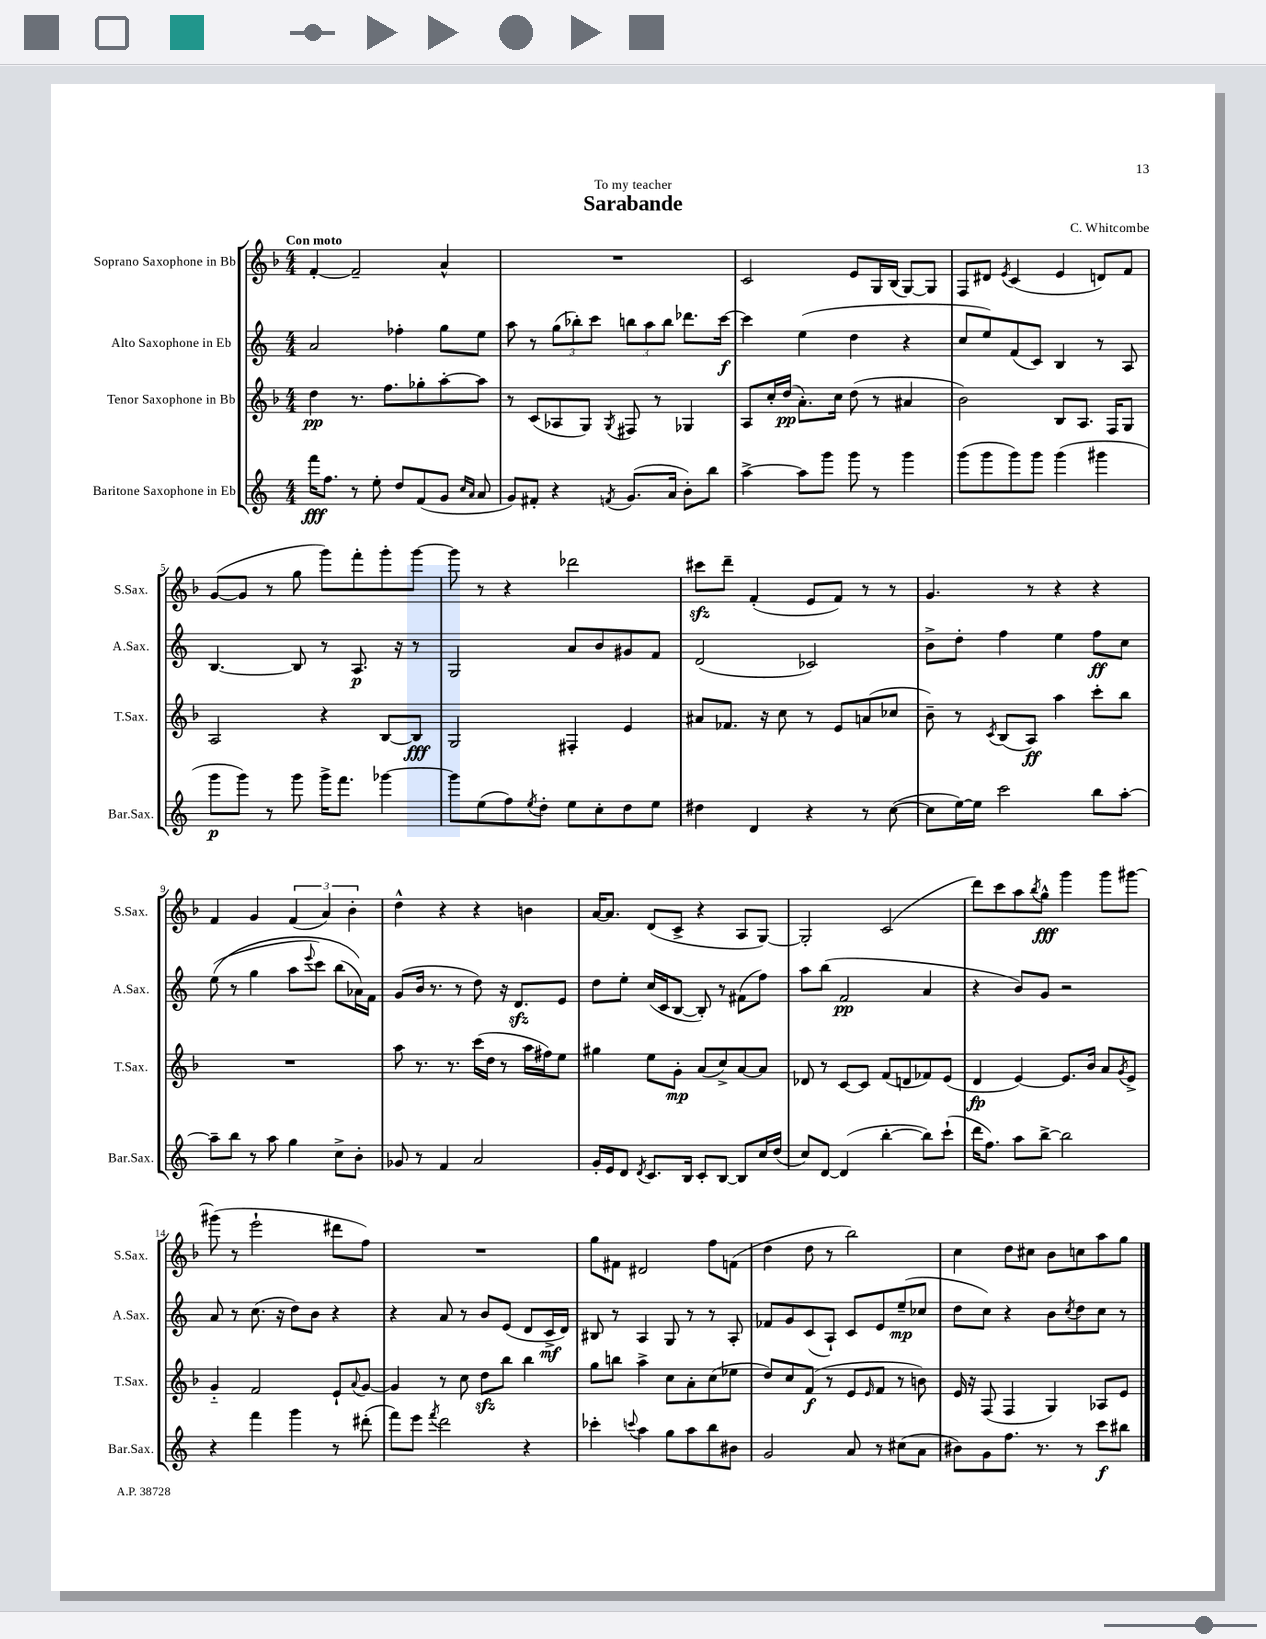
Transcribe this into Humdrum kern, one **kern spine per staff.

**kern	**dynam	**kern	**dynam	**kern	**dynam	**kern	**dynam
*part4	*part4	*part3	*part3	*part2	*part2	*part1	*part1
*staff4	*staff4	*staff3	*staff3	*staff2	*staff2	*staff1	*staff1
*I"Baritone Saxophone in Eb	*	*I"Tenor Saxophone in Bb	*	*I"Alto Saxophone in Eb	*	*I"Soprano Saxophone in Bb	*
*I'Bar.Sax.	*	*I'T.Sax.	*	*I'A.Sax.	*	*I'S.Sax.	*
*clefG2	*	*clefG2	*	*clefG2	*	*clefG2	*
*k[]	*	*k[b-]	*	*k[]	*	*k[b-]	*
*M4/4	*	*M4/4	*	*M4/4	*	*M4/4	*
=1	=1	=1	=1	=1	=1	=1	=1
!	!	!	!	!	!	!LO:TX:a:B:t=Con moto	!
16fff\KL	fff	4dd\	pp	2a/	.	[4f'/	.
8.ff\J	.	.	.	.	.	.	.
8r	.	8.r	.	.	.	2f~/]	.
8ee'\	.	.	.	.	.	.	.
.	.	8.ff\L	.	.	.	.	.
8dd/L	.	.	.	4ff-X'\	.	.	.
(8f/	.	8gg-X'\	.	.	.	.	.
8g/J	.	[8aa'\	.	8gg\L	.	4a^^/	.
16qqcc/LL	.	.	.	.	.	.	.
16qqa/JJ	.	.	.	.	.	.	.
8a/	.	8aa\J]	.	8ee\J	.	.	.
=2	=2	=2	=2	=2	=2	=2	=2
8g/L)	.	8r	.	8aa\	.	1r	.
8f#X'/J	.	(8c/L	.	8r	.	.	.
4r	.	8A-X/	.	(12gg\L	.	.	.
.	.	.	.	12bb-X'\)	.	.	.
.	.	8G/J)	.	.	.	.	.
.	.	.	.	12ccc\J	.	.	.
8qfn/	.	8qG/	.	.	.	.	.
(8.g/L	.	8F#X/	.	12bbn\L	.	.	.
.	.	.	.	12aa\	.	.	.
.	.	8r	.	.	.	.	.
.	.	.	.	12bb\J	.	.	.
16a/Jk	.	.	.	.	.	.	.
8b'\L)	.	4G-X/	.	8.ddd-X\L	.	.	.
8bb\J	.	.	.	.	.	.	.
.	.	.	.	[16ccc\Jk	f	.	.
=3	=3	=3	=3	=3	=3	=3	=3
[4aa^\	.	8A/L	.	4ccc\]	.	2c/	.
.	.	16cc'/L	.	.	.	.	.
.	.	(16dd/JJ	pp	.	.	.	.
8aa\L]	.	8.a'\L)	.	(4ee\	.	.	.
8ggg\J	.	.	.	.	.	.	.
.	.	16cc\Jk	.	.	.	.	.
8ggg\	.	(8dd\	.	4dd\	.	8e/L	.
8r	.	8r	.	.	.	16G/L	.
.	.	.	.	.	.	(16B-/JJ	.
4ggg\	.	4a#X/	.	4r	.	[8G/L)	.
.	.	.	.	.	.	8G/J]	.
=4	=4	=4	=4	=4	=4	=4	=4
(8ggg\L	.	2b-\)	.	8cc/L	.	8F/L	.
8ggg\	.	.	.	8ee/)	.	8d#X/J	.
.	.	.	.	.	.	8qe/	.
8ggg\)	.	.	.	(8f/	.	(4c/	.
8ggg\J	.	.	.	8c/J)	.	.	.
(4ggg\	.	8B-/L	.	4B/	.	4e/	.
.	.	8.A/J	.	.	.	.	.
4ggg#X\	.	.	.	8r	.	8dn/L)	.
.	.	16F/KL	.	.	.	.	.
.	.	8G/J	.	8A/	.	8f/J	.
!!LO:LB:g=z
=5	=5	=5	=5	=5	=5	=5	=5
8ggg\L	p	2A/	.	[4.B/	.	([8g/L	.
8ggg\J)	.	.	.	.	.	8g/J]	.
8r	.	.	.	.	.	8r	.
8ggg\	.	.	.	8B/]	.	8gg\	.
16ggg^\KL	.	4r	.	8r	.	8ggg\L)	.
8.fff\J	.	.	.	.	.	.	.
.	.	.	.	8.A/	p	8fff'\	.
[4ggg-X\	.	[8B-/L	.	.	.	8ggg'\	.
.	.	.	.	16r	.	.	.
.	.	8B-/J]	fff	8r	.	[8ggg\J	.
=6	=6	=6	=6	=6	=6	=6	=6
8ggg-\L]	.	2G/	.	2G/	.	8ggg\]	.
(8ee\	.	.	.	.	.	8r	.
8ff\)	.	.	.	.	.	4r	.
8qee/	.	.	.	.	.	.	.
8dd'\J	.	.	.	.	.	.	.
8ee\L	.	4F#X'/	.	8a/L	.	2ddd-X\	.
8cc'\	.	.	.	8b/	.	.	.
8dd\	.	4e/	.	8g#X/	.	.	.
8ee\J	.	.	.	8f/J	.	.	.
=7	=7	=7	=7	=7	=7	=7	=7
4dd#X\	.	8a#X/L	.	(2d/	.	8ccc#Xzz\L	.
.	.	8.f-X/J	.	.	.	8ddd~\J	.
4d/	.	.	.	.	.	(4f'/	.
.	.	16r	.	.	.	.	.
.	.	8cc\	.	.	.	.	.
4r	.	8r	.	2c-X/)	.	8e/L	.
.	.	8e/L	.	.	.	8f/J)	.
8r	.	(8an/	.	.	.	8r	.
([8cc\	.	8cc-X/J	.	.	.	8r	.
=8	=8	=8	=8	=8	=8	=8	=8
8cc\L]	.	8b-~\)	.	8b^\L	.	4.g/	.
[16ee\L)	.	8r	.	8dd'\J	.	.	.
16ee\JJ]	.	.	.	.	.	.	.
.	.	8qc/	.	.	.	.	.
2ccc\	.	(8B-/L	.	4ff\	.	.	.
.	.	8A/J)	ff	.	.	8r	.
.	.	4aa\	.	4ee\	.	4r	.
8bb\L	.	8ccc'\L	.	8ff\L	ff	4r	.
[8aa'\J	.	8bb-\J	.	8cc\J	.	.	.
!!LO:LB:g=z
=9	=9	=9	=9	=9	=9	=9	=9
8aa~\L]	.	1r	.	((8ee\	.	4f/	.
8bb\J	.	.	.	8r	.	.	.
8r	.	.	.	4gg\	.	4g/	.
8aa\	.	.	.	.	.	.	.
4gg\	.	.	.	8aa\L	.	(6f/	.
.	.	.	.	8qqeee/	.	.	.
.	.	.	.	8ccc\J)	.	.	.
.	.	.	.	.	.	6a/)	.
8cc^\L	.	.	.	(8bb\L	.	.	.
.	.	.	.	.	.	6b-'\	.
8b'\J	.	.	.	16a-X\L))	.	.	.
.	.	.	.	16f\JJ	.	.	.
=10	=10	=10	=10	=10	=10	=10	=10
8g-X/	.	8aa\	.	(8g/L	.	4dd^^\	.
8r	.	8.r	.	16b/Jk	.	.	.
.	.	.	.	8.r	.	.	.
4f/	.	.	.	.	.	4r	.
.	.	8.r	.	.	.	.	.
.	.	.	.	8r	.	.	.
2a/	.	(16ccc\LL	.	8dd\)	.	4r	.
.	.	16dd\JJ	.	.	.	.	.
.	.	8r	.	16r	.	.	.
.	.	.	.	8.dzz/L	.	.	.
.	.	16aa\LL	.	.	.	4bn\	.
.	.	16ff#X\J)	.	.	.	.	.
.	.	8ee\J	.	8e/J	.	.	.
=11	=11	=11	=11	=11	=11	=11	=11
16g'/LL	.	4gg#X\	.	8dd\L	.	[16a/KL	.
16e/J	.	.	.	.	.	8.a/J]	.
8d/J	.	.	.	8ee'\J	.	.	.
8qd/	.	.	.	.	.	.	.
8.c/L	.	8ee\L	.	(16cc/LL	.	(8d/L	.
.	.	.	.	16c/J	.	.	.
.	.	8g'\J	mp	[8B/J	.	8c^/J	.
16B/Jk	.	.	.	.	.	.	.
8c'/L	.	(8a/L	.	8B'/])	.	4r	.
[8B/J	.	8cc^/)	.	8r	.	.	.
8B/L]	.	[8a/	.	(8f#X\L	.	8A/L	.
16cc/L	.	8a/J]	.	8ff\J)	.	[8G/J)	.
(16dd/JJ	.	.	.	.	.	.	.
=12	=12	=12	=12	=12	=12	=12	=12
8cc/L)	.	8d-X/	.	8aa\L	.	2G'/]	.
[8d/J	.	8r	.	(8bb\J	.	.	.
(4d/]	.	[8c/L	.	2f/	pp	.	.
.	.	8c/J]	.	.	.	.	.
[4bb'\	.	(8f/L	.	.	.	(2c/	.
.	.	8dn/	.	.	.	.	.
8bb\L])	.	8f-X/)	.	4a/	.	.	.
(8ccc`\J	.	(8e/J	.	.	.	.	.
=13	=13	=13	=13	=13	=13	=13	=13
16ddd\KL	.	4d/	fp	4r	.	8ddd\L)	.
8.ff\J)	.	.	.	.	.	.	.
.	.	.	.	.	.	8ccc\	.
8aa\L	.	[4e/)	.	8b/L)	.	8aa\	.
.	.	.	.	.	.	8qbb-/	.
[8bb^\J	.	.	.	8g/J	.	8gg^^\J	fff
2bb\]	.	8.e/L]	.	2r	.	4ggg\	.
.	.	16b-/Jk	.	.	.	.	.
.	.	8a/L	.	.	.	8ggg\L	.
.	.	8qg/	.	.	.	.	.
.	.	8e^/J	.	.	.	[8ggg#X\J	.
!!LO:LB:g=z
=14	=14	=14	=14	=14	=14	=14	=14
4r	.	4g/	.	8a/	.	(8ggg#X\]	.
.	.	.	.	8r	.	8r	.
4fff\	.	2f/	.	(8.cc\	.	2eee`\	.
.	.	.	.	16r	.	.	.
4ggg\	.	.	.	8dd\L)	.	.	.
.	.	.	.	8b\J	.	.	.
8r	.	8e`/L	.	4r	.	8ddd#X\L	.
.	.	8qqa/	.	.	.	.	.
(8ddd#X'\	.	[8g/J	.	.	.	8ff\J)	.
=15	=15	=15	=15	=15	=15	=15	=15
8fff\L)	.	4g/]	.	4r	.	1r	.
8eee\J	.	.	.	.	.	.	.
8qfff/	.	.	.	.	.	.	.
2ddd\	.	8r	.	8a/	.	.	.
.	.	8cc\	.	8r	.	.	.
.	.	8ddzz\L	.	8b/L	.	.	.
.	.	8bb-\J	.	(8e/J	.	.	.
4r	.	4bb-\	.	8d/L	.	.	.
.	.	.	.	16c^/L	mf	.	.
.	.	.	.	16d/JJ)	.	.	.
=16	=16	=16	=16	=16	=16	=16	=16
4ccc-X'\	.	8gg\L	.	8B#X/	.	8gg\L	.
.	.	8bbn\J	.	8r	.	8f#X\J	.
8qqcccn/	.	.	.	.	.	.	.
4aa\	.	4aa^\	.	4A/	.	2d#X/	.
8gg\L	.	8cc\L	.	8G/	.	.	.
8aa\	.	8a'\	.	8r	.	.	.
8bb\	.	(8cc\	.	8r	.	8ff\L	.
8b#X\J	.	8ee-X\J	.	8A'/	.	(8fn\J	.
=17	=17	=17	=17	=17	=17	=17	=17
2g/	.	8dd/L)	.	8f-X/L	.	4dd\	.
.	.	8cc/	.	8g/	.	.	.
.	.	(8f/J	f	(8c/	.	8dd\	.
.	.	8r	.	8A`/J)	.	8r	.
8a/	.	8e/L	.	8c/L	.	2bb-\)	.
.	.	16qqe/	.	.	.	.	.
8r	.	8f/J	.	8e/	.	.	.
(8cc#X\L	.	8r	.	(8ee~/	mp	.	.
8a\J	.	8bn\)	.	8cc-X/J	.	.	.
=18	=18	=18	=18	=18	=18	=18	=18
8b#X\L)	.	16e/	.	8dd\L	.	4cc\	.
.	.	16r	.	.	.	.	.
8g\	.	(8F/	.	8cc\J)	.	.	.
8.ff\J	.	4F/	.	4r	.	8dd\L	.
.	.	.	.	.	.	8cc#X\J	.
8.r	.	.	.	.	.	.	.
.	.	4G/)	.	8b\L	.	8b-\L	.
.	.	.	.	8qcc/	.	.	.
8r	.	.	.	8dd\	.	8ccn\	.
8ccc\L	f	8A-X/L	.	8cc\J	.	8aa\	.
8bb#X\J	.	8e/J	.	8r	.	8gg\J	.
==	==	==	==	==	==	==	==
*-	*-	*-	*-	*-	*-	*-	*-
